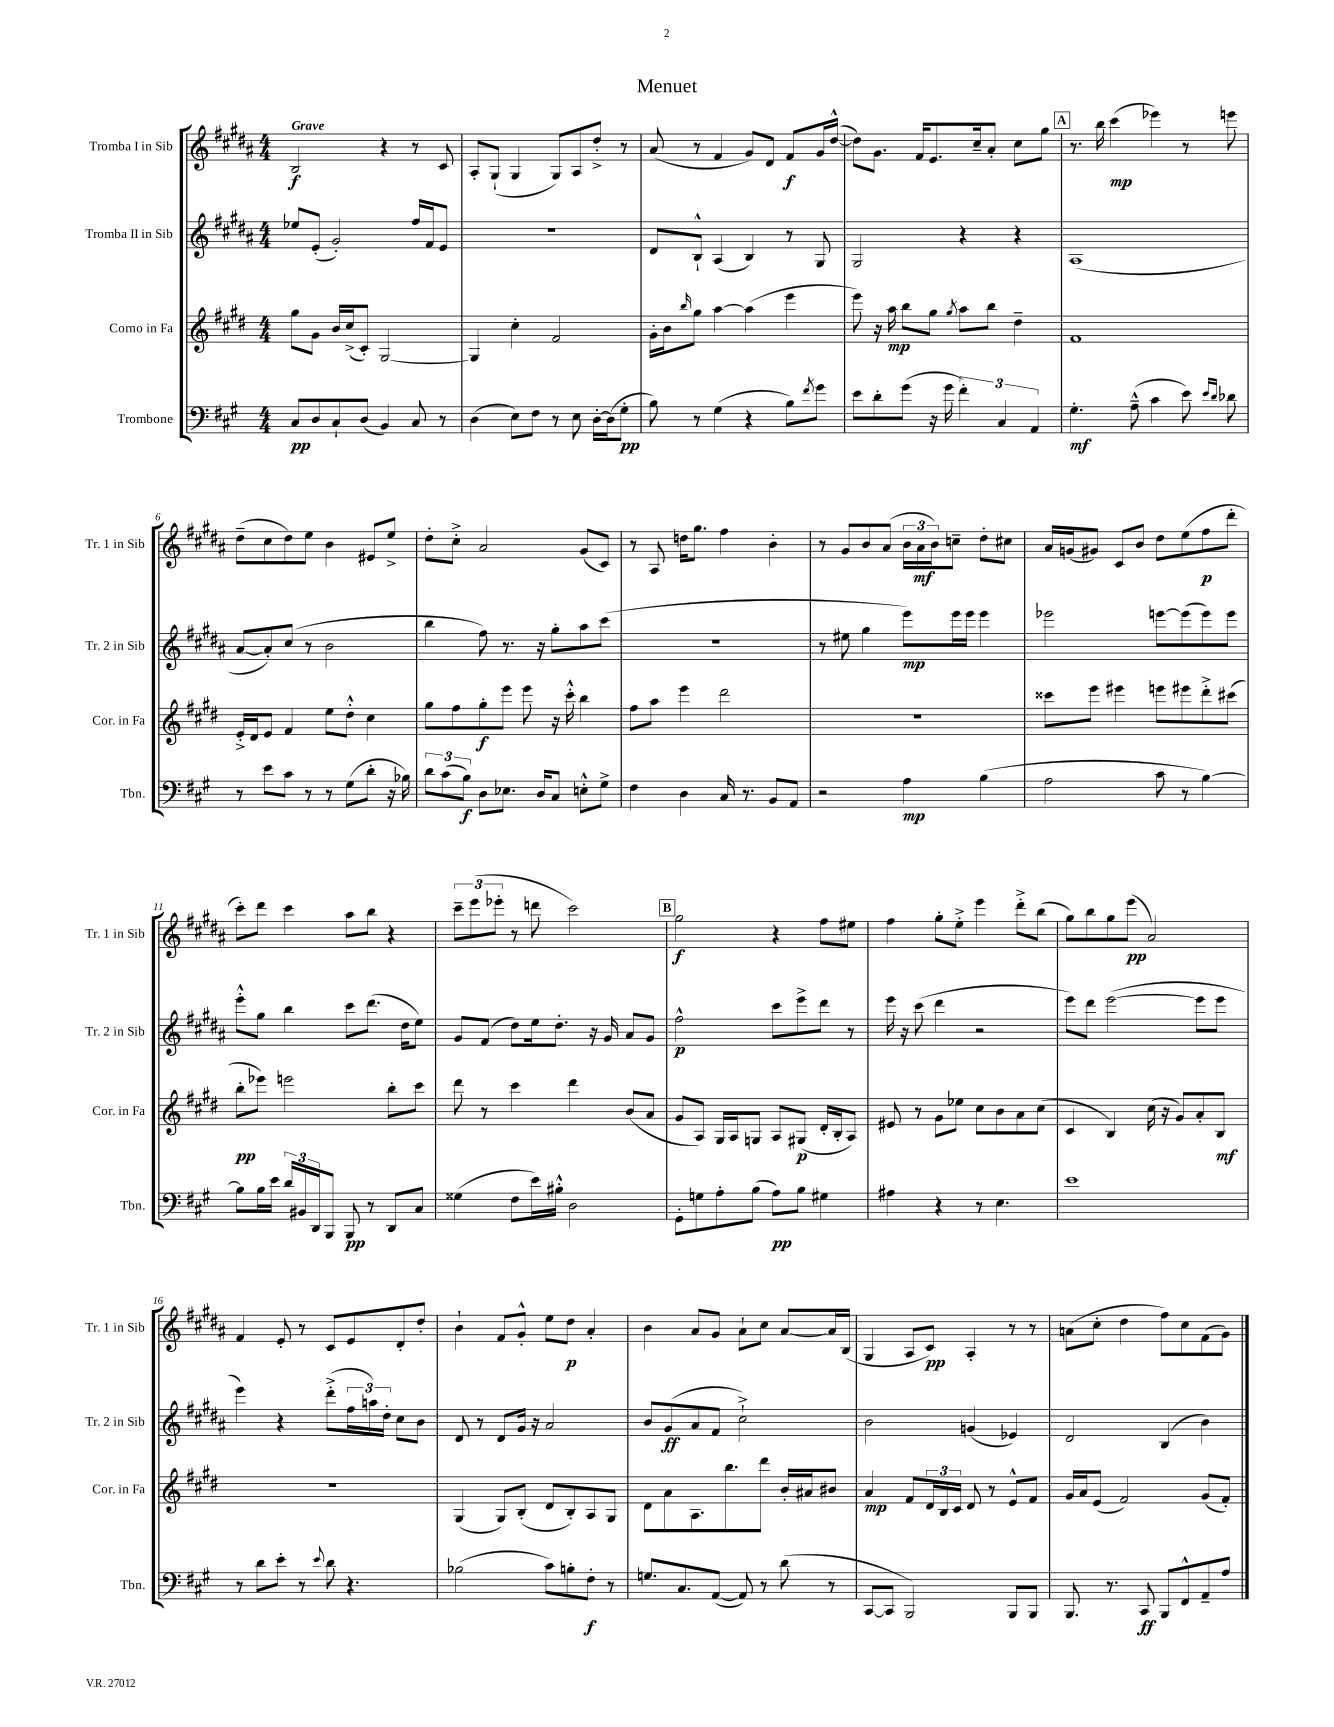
\header { title = "Menuet" }
<<
\new StaffGroup <<
\new Staff = "s0" \with { instrumentName = "Tromba I in Sib" shortInstrumentName = "Tr. 1 in Sib" } {
    \clef treble \key b \major \numericTimeSignature \time 4/4 \tempo "Grave"
    b2\f r4 r8 cis'8 |
    ais8-. gis8-!( gis4 gis8) ais8 dis''8-.-> r8 |
    ais'8( r8 fis'4 gis'8) dis'8 fis'8\f gis'16 dis''16~-^( |
    dis''8) gis'8. fis'16 e'8. cis''16-- ais'8-. cis''8 gis''8 |
    \mark \markup { \box "A" } r8. b''16 cis'''4\mp( ees'''4) r8 e'''8 |
    dis''8--( cis''8 dis''8) e''8 b'4 eis'8 e''8-> |
    dis''8-. cis''8-.-> ais'2 gis'8( cis'8) |
    r8 ais8 d''16 gis''8. fis''4 b'4-. |
    r8 gis'8 b'8 ais'8( \tuplet 3/2 { b'16 ais'16\mf b'16) } c''8-- dis''8-. cis''8 |
    ais'16 g'16( gis'8) cis'8 b'8 dis''8 e''8( fis''8\p dis'''8-. |
    cis'''8-.) dis'''8 cis'''4 ais''8 b''8 r4 |
    \tuplet 3/2 { cis'''8-- e'''8( ees'''8-. } r8 d'''8 cis'''2) |
    \mark \markup { \box "B" } gis''2\f r4 fis''8 eis''8 |
    fis''4 gis''8-. e''8-.-> e'''4 dis'''8-.-> b''8( |
    gis''8) b''8 gis''8 e'''8\pp( ais'2) |
    fis'4 e'8-. r8 cis'8 e'8 dis'8-. dis''8-. |
    b'4-! fis'8 gis'8-.-^ e''8 dis''8\p ais'4-. |
    b'4 ais'8 gis'8 ais'8-! cis''8 ais'8~ ais'16 b16( |
    gis4 ais8 cis'8\pp) ais4-. r8 r8 |
    a'8( cis''8-. dis''4 fis''8) cis''8 fis'8( gis'8) \bar "|." |
}
\new Staff = "s1" \with { instrumentName = "Tromba II in Sib" shortInstrumentName = "Tr. 2 in Sib" } {
    \clef treble \key b \major \numericTimeSignature \time 4/4
    ees''8 e'8-.( gis'2-.) fis''16 fis'16 e'8 |
    R1 |
    dis'8 b8-!-^ ais4( b4) r8 gis8 |
    gis2 r4 r4 |
    \mark \markup { \box "A" } ais1( |
    ais'8~ ais'8-.) cis''8( r8 b'2 |
    b''4 fis''8) r8. r16 gis''8-. ais''8 cis'''8( |
    r1 |
    r8 eis''8 gis''4 e'''8\mp) e'''16 e'''16 e'''4 |
    ees'''2 e'''8~ e'''8( e'''8) e'''8 |
    e'''8-.-^ gis''8 b''4 cis'''8 dis'''8.( dis''16 e''8) |
    gis'8 fis'8( dis''8) e''16 dis''8.-. r16 gis'16 ais'8 gis'8 |
    \mark \markup { \box "B" } fis''2-^\p cis'''8 e'''8-> dis'''8 r8 |
    e'''16 r16 cis'''8( dis'''4 r2 |
    e'''8) dis'''8 e'''2~( e'''8 e'''8 |
    e'''4) r4 dis'''8-.->( \tuplet 3/2 { fis''16 a''16) dis''16-. } cis''8 b'8 |
    dis'8 r8 dis'8 gis'16 r16 ais'2 |
    b'8 gis'8\ff( ais'8 fis'8 cis''2-!->) |
    b'2 g'4( ees'4) |
    dis'2 b4( b'4) \bar "|." |
}
\new Staff = "s2" \with { instrumentName = "Corno in Fa" shortInstrumentName = "Cor. in Fa" } {
    \clef treble \key e \major \numericTimeSignature \time 4/4
    gis''8 gis'8 b'16 cis''16->( cis'8-.) gis2~ |
    gis4 cis''4-. fis'2 |
    gis'16-. b'16 \grace { b''16 } gis''8 a''4~ a''4( e'''4 |
    e'''8) r16 a''16\mp b''8 gis''8 \acciaccatura { gis''8 } a''8 b''8 dis''4-- |
    \mark \markup { \box "A" } fis'1 |
    e'16-.-> dis'16 e'8 fis'4 e''8 dis''8-.-^ cis''4 |
    gis''8 fis''8 gis''8-.\f e'''8 e'''8 r16 cis'''16-.-^ b''4 |
    fis''8 a''8 e'''4 dis'''2 |
    r1 |
    cisis'''8 e'''8 eis'''4 e'''8 eis'''8 dis'''8-.-> cis'''8( |
    b''8-.\pp ees'''8) e'''2 b''8-. cis'''8 |
    dis'''8 r8 cis'''4 dis'''4 b'8( a'8 |
    \mark \markup { \box "B" } gis'8 a8) gis16 a16 g8 a8 gis8\p( dis'16-. b16-. a8) |
    eis'8 r8 gis'8 ees''8 cis''8 b'8 a'8 cis''8( |
    cis'4 b4) cis''16( r16 gis'8) a'8-. b8\mf |
    R1 |
    gis4( gis8) b8-.( dis'8 b8-.) a8 gis8 |
    dis'8 a'8 a8. b''8. dis'''8 b'16-. ais'16 bis'8 |
    a'4\mp fis'8 \tuplet 3/2 { dis'16 b16 cis'16 } dis'8 r8 e'8-^ fis'8 |
    gis'16 a'16 e'8( fis'2) gis'8( fis'8-.) \bar "|." |
}
\new Staff = "s3" \with { instrumentName = "Trombone" shortInstrumentName = "Tbn." } {
    \clef bass \key a \major \numericTimeSignature \time 4/4
    cis8\pp d8 cis8-! d8( b,4) cis8 r8 |
    d4( e8) fis8 r8 e8 d16~-. d16( gis8-.\pp |
    b8) r8 gis4( r4 b8) \acciaccatura { fis'8 } gis'8 |
    e'8 d'8-. gis'8( r16 gis'16 \tuplet 3/2 { fis'4-.) cis4 a,4 } |
    \mark \markup { \box "A" } gis4.-.\mf a8---^( cis'4 e'8) \grace { e'16 d'16 } des'8 |
    r8 e'8 cis'8 r8 r8 gis8( d'8-. r16 bes16) |
    \tuplet 3/2 { d'8 cis'8( b8\f) } d8 ees8. d16 cis8 e8-.-^ gis8-> |
    fis4 d4 cis16 r8. b,8 a,8 |
    r2 a4\mp b4( |
    a2 cis'8 r8 b4~) |
    b8 b16 e'16 \tuplet 3/2 { d'16 bis,16 d,16 } b,,8 b,,8\pp r8 d,8 cis8 |
    gisis4( fis8 e'16) bis16-.-^ d2 |
    \mark \markup { \box "B" } gis,8-. g8 a8-. b8( a8\pp) b8 gis4 |
    ais4 r4 r8 e4. |
    e'1 |
    r8 d'8 e'8-. r8 \appoggiatura { e'8 } d'8 r4. |
    bes2( cis'8) b8-. fis8-.\f r8 |
    g8. cis8. a,8~( a,8) r8 d'8( r8 |
    cis,8~ cis,8 b,,2) b,,8 b,,8 |
    b,,8. r8. cis,8\ff b,,8 fis,8-^ a,8-- a8 \bar "|." |
}
>>
>>
